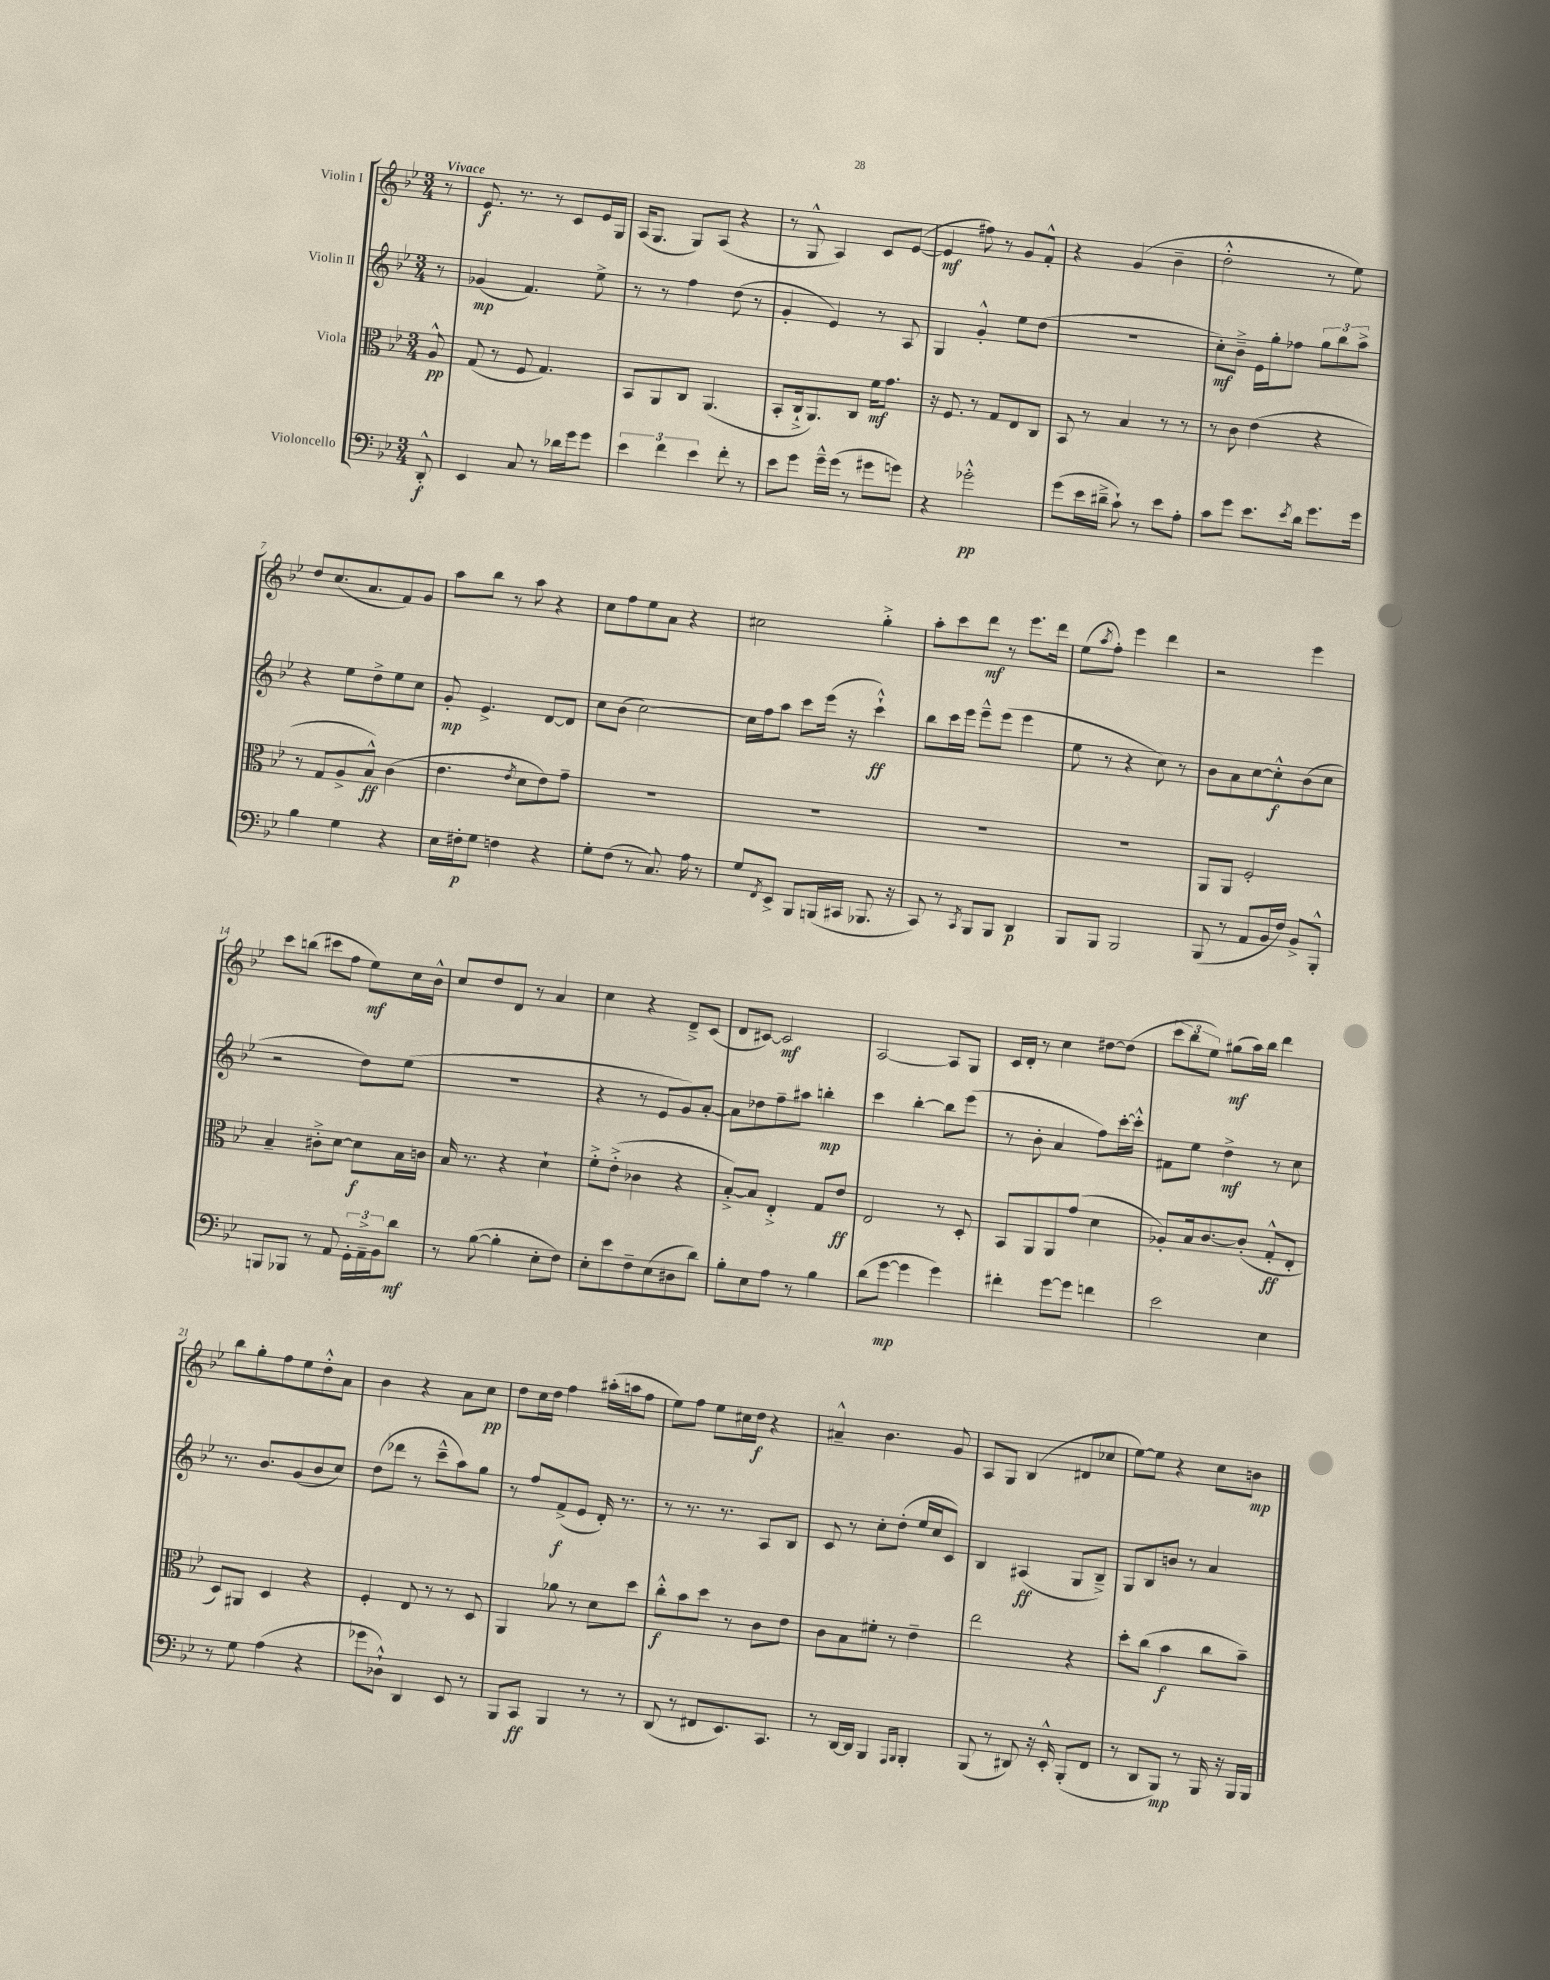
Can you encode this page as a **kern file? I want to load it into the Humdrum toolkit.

**kern	**dynam	**kern	**dynam	**kern	**dynam	**kern	**dynam
*part4	*part4	*part3	*part3	*part2	*part2	*part1	*part1
*staff4	*staff4	*staff3	*staff3	*staff2	*staff2	*staff1	*staff1
*I"Violoncello	*	*I"Viola	*	*I"Violin II	*	*I"Violin I	*
*clefF4	*	*clefC3	*	*clefG2	*	*clefG2	*
*k[b-e-]	*	*k[b-e-]	*	*k[b-e-]	*	*k[b-e-]	*
*M3/4	*	*M3/4	*	*M3/4	*	*M3/4	*
=	=	=	=	=	=	=	=
!	!	!	!	!	!	!LO:TX:a:B:t=Vivace	!
8DD'^^/	f	8A^^/	pp	8r	.	8r	.
=1	=1	=1	=1	=1	=1	=1	=1
4EE-/	.	(8G/	.	(4g-X/	mp	8.e-/	f
.	.	8r	.	.	.	.	.
.	.	.	.	.	.	8.r	.
8C/	.	8F/	.	4.f/)	.	.	.
8r	.	4.G/)	.	.	.	8r	.
16d-X\LL	.	.	.	.	.	8c/L	.
16g\J	.	.	.	.	.	.	.
8g\J	.	.	.	8ee-^\	.	16e-/L	.
.	.	.	.	.	.	16G/JJ	.
=2	=2	=2	=2	=2	=2	=2	=2
6e-\	.	8BB-/L	.	8r	.	(16A/KL	.
.	.	.	.	.	.	8.G/J	.
.	.	8AA/	.	8r	.	.	.
6f\	.	.	.	.	.	.	.
.	.	8C/J	.	4ff\	.	8G/L)	.
6e-\	.	.	.	.	.	.	.
.	.	(4.AA/	.	.	.	(8A/J	.
8f'\	.	.	.	(8dd\	.	4r	.
8r	.	.	.	8r	.	.	.
=3	=3	=3	=3	=3	=3	=3	=3
8e-\L	.	8BB-'/L	.	4g'/	.	8r	.
8g\J	.	16C`^/k	.	.	.	8G^^/	.
.	.	8.AA/)	.	.	.	.	.
16g~^^\LL	.	.	.	4e-/)	.	4A/)	.
(16g\JJ	.	.	.	.	.	.	.
8r	.	8C/J	.	.	.	.	.
8g#X\L	.	16f\KL	mf	8r	.	8c/L	.
.	.	8.g\J	.	.	.	.	.
8gn\J)	.	.	.	8A/	.	([8e-/J	.
=4	=4	=4	=4	=4	=4	=4	=4
4r	.	16r	.	4G/	.	4e-/]	mf
.	.	8.F/	.	.	.	.	.
2g-X'^^\	pp	8r	.	4g'^^/	.	8ff#X\)	.
.	.	8G/L	.	.	.	8r	.
.	.	8E-/	.	8ee-\L	.	8g/L	.
.	.	8C/J	.	(8dd\J	.	8f'^^/J	.
=5	=5	=5	=5	=5	=5	=5	=5
(8g\L	.	8BB-/	.	2.r	.	4r	.
16e-\L	.	8r	.	.	.	.	.
16d#X~^\JJ	.	.	.	.	.	.	.
8c`\)	.	4B-/	.	.	.	(4g/	.
8r	.	.	.	.	.	.	.
8e-\L	.	8r	.	.	.	4b-~\	.
8A'\J	.	8r	.	.	.	.	.
=6	=6	=6	=6	=6	=6	=6	=6
8c\L	.	8r	.	8cc'\L)	mf	2dd'^^\	.
8g\J	.	8c\	.	8b-~^\J	.	.	.
8.e-\L	.	(4e-\	.	16e-\LL	.	.	.
.	.	.	.	16gg'\J	.	.	.
.	.	.	.	8ff-X\J	.	.	.
8qe-/	.	.	.	.	.	.	.
16d\Jk	.	.	.	.	.	.	.
8.g\L	.	4r	.	12gg\L	.	8r	.
.	.	.	.	12bb-\	.	.	.
.	.	.	.	.	.	8ee-\)	.
.	.	.	.	12aa^\J	.	.	.
16g\Jk	.	.	.	.	.	.	.
!!LO:LB:g=z
=7	=7	=7	=7	=7	=7	=7	=7
4B-\	.	8r	.	4r	.	8dd/L	.
.	.	8G/L	.	.	.	(8.cc/	.
4G\	.	8A^/	.	8ee-\L	.	.	.
.	.	.	.	.	.	8.a/	.
.	.	8B-^^/J)	ff	8dd^\	.	.	.
4r	.	(4c\	.	8ee-\	.	8f/)	.
.	.	.	.	8cc\J	.	8g/J	.
=8	=8	=8	=8	=8	=8	=8	=8
16E-\LL	.	4.e-\	.	8g'/	mp	8aa\L	.
16F#X'\J	p	.	.	.	.	.	.
8G\J	.	.	.	4.e-^/	.	8bb-\J	.
4Fn\	.	.	.	.	.	8r	.
.	.	8qe-/	.	.	.	.	.
.	.	8d\L	.	.	.	8aa\	.
4r	.	8e-\)	.	[8d/L	.	4r	.
.	.	8g~\J	.	8d/J]	.	.	.
=9	=9	=9	=9	=9	=9	=9	=9
8G'\L	.	2.r	.	8cc\L	.	8cc\L	.
(8F\J	.	.	.	(8b-\J	.	8ff\	.
8r	.	.	.	[2cc\)	.	8ee-\	.
8.C/)	.	.	.	.	.	8a\J	.
.	.	.	.	.	.	4r	.
16A\	.	.	.	.	.	.	.
8r	.	.	.	.	.	.	.
=10	=10	=10	=10	=10	=10	=10	=10
8G/L	.	2.r	.	16cc\LL]	.	2cc#X\	.
.	.	.	.	16ff\J	.	.	.
8qFF/	.	.	.	.	.	.	.
8EE-^/J	.	.	.	8aa\J	.	.	.
8BBB-/L	.	.	.	8ccc\L	.	.	.
(16BBBn/L	.	.	.	(16eee-\Jk	.	.	.
16CC#X/JJ	.	.	.	16r	.	.	.
8.BBB-X/	.	.	.	4ccc`^^\)	ff	4gg'^\	.
16r	.	.	.	.	.	.	.
=11	=11	=11	=11	=11	=11	=11	=11
8CC/)	.	2.r	.	8bb-\L	.	8aa'\L	.
8r	.	.	.	16ccc\L	.	8ccc\	.
.	.	.	.	16eee-\JJ	.	.	.
8qCC/	.	.	.	.	.	.	.
8BBB-/L	.	.	.	8eee-~^^\L	.	8ddd\J	mf
8BBB-/J	.	.	.	(8eee-\J	.	8r	.
4DD/	p	.	.	4eee-\	.	8.eee-\L	.
.	.	.	.	.	.	16ddd\Jk	.
=12	=12	=12	=12	=12	=12	=12	=12
8BBB-/L	.	2.r	.	8ee-\	.	(8ee-\L	.
.	.	.	.	.	.	8qaa/	.
8BBB-/J	.	.	.	8r	.	8ff'\J)	.
2BBB-/	.	.	.	4r	.	4eee-\	.
.	.	.	.	8cc\)	.	4ddd\	.
.	.	.	.	8r	.	.	.
=13	=13	=13	=13	=13	=13	=13	=13
(8BBB-/	.	8AA/L	.	8b-\L	.	2r	.
8r	.	8AA/J	.	8a\	.	.	.
8AA/L	.	2F'/	.	[8cc\	.	.	.
16BB-/L	.	.	.	8cc'^^\]	f	.	.
16F/JJ)	.	.	.	.	.	.	.
8BB-^/L	.	.	.	(8b-\	.	4eee-\	.
8BBB-'^^/J	.	.	.	8cc\J	.	.	.
!!LO:LB:g=z
=14	=14	=14	=14	=14	=14	=14	=14
8BBBn/L	.	4B-~/	.	2r	.	8ccc\L	.
8BBB-X/J	.	.	.	.	.	(8bbn\J	.
8r	.	8c#X'^\L	.	.	.	8ccc#X\L	.
8AA/	.	[8d\J	.	.	.	8ff\J	.
24GG'\LL	.	8d\L]	f	8dd\L)	.	8ee-\L)	mf
24AA~^\	.	.	.	.	.	.	.
24BB-\J	.	.	.	.	.	.	.
8d\J	mf	16B-\L	.	(8ee-\J	.	16cc\L	.
.	.	16cn\JJ	.	.	.	16b-^^\JJ	.
=15	=15	=15	=15	=15	=15	=15	=15
8r	.	16B-/	.	2.r	.	8cc/L	.
.	.	8.r	.	.	.	.	.
([8B-\	.	.	.	.	.	8dd/	.
4B-'\]	.	4r	.	.	.	8d/J	.
.	.	.	.	.	.	8r	.
8E-'\L	.	4d`\	.	.	.	4a/	.
8F\J)	.	.	.	.	.	.	.
=16	=16	=16	=16	=16	=16	=16	=16
8E-'\L	.	8f'^\L	.	4r	.	4cc\	.
8e-\	.	(8e-'^\J	.	.	.	.	.
8F~\	.	4c-X\	.	8r	.	4r	.
(8E-\	.	.	.	8e-/L	.	.	.
8D#X\	.	4r	.	8g/)	.	8d~^/L	.
8d\J)	.	.	.	[8a'/J	.	(8c/J	.
=17	=17	=17	=17	=17	=17	=17	=17
8B-'\L	.	[8B-'^/L)	.	8a\L]	.	8d/L	.
8E-\	.	8B-/J]	.	8dd-X\	.	[8c#X/J)	.
8A\J	.	4E-'^/	.	8ff~\	.	2c#/]	mf
8r	.	.	.	8aa#X\J	.	.	.
4B-\	.	8G/L	.	4bbn'\	mp	.	.
.	.	8e-/J	ff	.	.	.	.
=18	=18	=18	=18	=18	=18	=18	=18
(8d\L	.	2E-/	.	4ccc\	.	[2A/	.
[8g\J	mp	.	.	.	.	.	.
4g\]	.	.	.	[4bb-'\	.	.	.
4g\)	.	8r	.	8bb-\L]	.	8A/L]	.
.	.	8D'/	.	(8eee-\J	.	8G/J	.
=19	=19	=19	=19	=19	=19	=19	=19
4f#X'\	.	8BB-/L	.	8r	.	16c/LL	.
.	.	.	.	.	.	16d'/JJ	.
.	.	8AA/	.	8b-'\	.	8r	.
[8g\L	.	8AA/	.	4a/	.	4cc\	.
8g\J]	.	(8g/J	.	.	.	.	.
4fn\	.	4d\	.	8ff\L)	.	[8dd#X\L	.
.	.	.	.	[16ccc'\L	.	(8dd#\J]	.
.	.	.	.	16ccc'^^\JJ]	.	.	.
=20	=20	=20	=20	=20	=20	=20	=20
2e-\	.	8A-X'/L)	.	8f#X\L	.	12ccc\L	.
.	.	.	.	.	.	12bb-\	.
.	.	16B-/k	.	8ee-\J	.	.	.
.	.	.	.	.	.	12ee-\J)	.
.	.	[8.c/	.	.	.	.	.
.	.	.	.	4dd^\	mf	(8gg#X\L	mf
.	.	(8c'/J]	.	.	.	16aa\L)	.
.	.	.	.	.	.	16bb-\JJ	.
4E-\	.	8G'^^/L	ff	8r	.	4ddd\	.
.	.	8E-'/J	.	8cc\	.	.	.
!!LO:LB:g=z
=21	=21	=21	=21	=21	=21	=21	=21
8r	.	8D/L)	.	8.r	.	8bb-\L	.
8G\	.	8AA#X/J	.	.	.	8gg'\	.
.	.	.	.	8.b-/L	.	.	.
(4A\	.	4D/	.	.	.	8ff\	.
.	.	.	.	(8g/	.	8ee-\	.
4r	.	4r	.	8b-/	.	8dd'^^\	.
.	.	.	.	8cc/J)	.	8a\J	.
=22	=22	=22	=22	=22	=22	=22	=22
8g-X\L	.	4F'/	.	(8dd\L	.	4b-\	.
8D-X`^^\J)	.	.	.	8ddd-X\J	.	.	.
4DD/	.	8E-/	.	8r	.	4r	.
.	.	8r	.	8ccc~^^\L	.	.	.
8EE-/	.	8r	.	8aa\)	.	8a\L	.
8r	.	8D/	.	8gg\J	.	8cc\J	pp
=23	=23	=23	=23	=23	=23	=23	=23
8BBB-/L	.	4AA/	.	8r	.	8dd\L	.
8CC/J	ff	.	.	8ff/L	.	16cc\L	.
.	.	.	.	.	.	16dd\JJ	.
4BBB-/	.	8a-X\	.	(8f^/	f	4ff\	.
.	.	8r	.	8e-/J	.	.	.
8r	.	8d\L	.	16d'/)	.	(16aa#X'\LL	.
.	.	.	.	8.r	.	16aan\J	.
8r	.	8dd\J	.	.	.	8ff\J	.
=24	=24	=24	=24	=24	=24	=24	=24
(8DD/	.	8cc'^^\L	f	8r	.	8ee-\L)	.
8r	.	8b-\	.	8.r	.	8ff\J	.
8FF#X/L	.	8dd\J	.	.	.	8ee-\L	.
.	.	.	.	8.r	.	.	.
8.EE-/)	.	8r	.	.	.	16cc#X\L	.
.	.	.	.	.	.	16dd\JJ	f
.	.	8c\L	.	8A/L	.	4r	.
8.CC/J	.	.	.	.	.	.	.
.	.	8e-\J	.	8B-/J	.	.	.
=25	=25	=25	=25	=25	=25	=25	=25
8r	.	8c\L	.	8c/	.	4a#X~^^/	.
[16DD/LL	.	8B-\	.	8r	.	.	.
16DD/JJ]	.	.	.	.	.	.	.
4BBB-/	.	8f#X'\J	.	8cc'\L	.	4.b-\	.
.	.	8r	.	(8dd'\J	.	.	.
16qqAAA/LL	.	.	.	.	.	.	.
16qqBBB-/JJ	.	.	.	.	.	.	.
4BBB-'/	.	4e-~\	.	16ee-/LL	.	.	.
.	.	.	.	16cc/J	.	.	.
.	.	.	.	8c/J)	.	8g/	.
=26	=26	=26	=26	=26	=26	=26	=26
(8BBB-/	.	2ee-\	.	4B-/	.	8A/L	.
8r	.	.	.	.	.	8G/J	.
8DD#X/)	.	.	.	(4A#X/	ff	(4B-/	.
16r	.	.	.	.	.	.	.
16EE-'^^/	.	.	.	.	.	.	.
(8BBB-'/L	.	4r	.	8G/L	.	8d#X/L	.
8FF/J	.	.	.	8B-~^/J)	.	8cc-X/J	.
=27	=27	=27	=27	=27	=27	=27	=27
8r	.	8dd'\L	.	8G/L	.	[8ee-\L)	.
8DD/L	.	(8cc\J	.	8B-/	.	8ee-\J]	.
8BBB-/J)	mp	4b-\	f	8bn/J	.	4r	.
8r	.	.	.	8r	.	.	.
16BBB-/	.	8cc\L	.	4a/	.	8cc\L	.
16r	.	.	.	.	.	.	.
16BBB-/LL	.	8b-~\J)	.	.	.	8bn\J	mp
16BBB-/JJ	.	.	.	.	.	.	.
==	==	==	==	==	==	==	==
*-	*-	*-	*-	*-	*-	*-	*-
